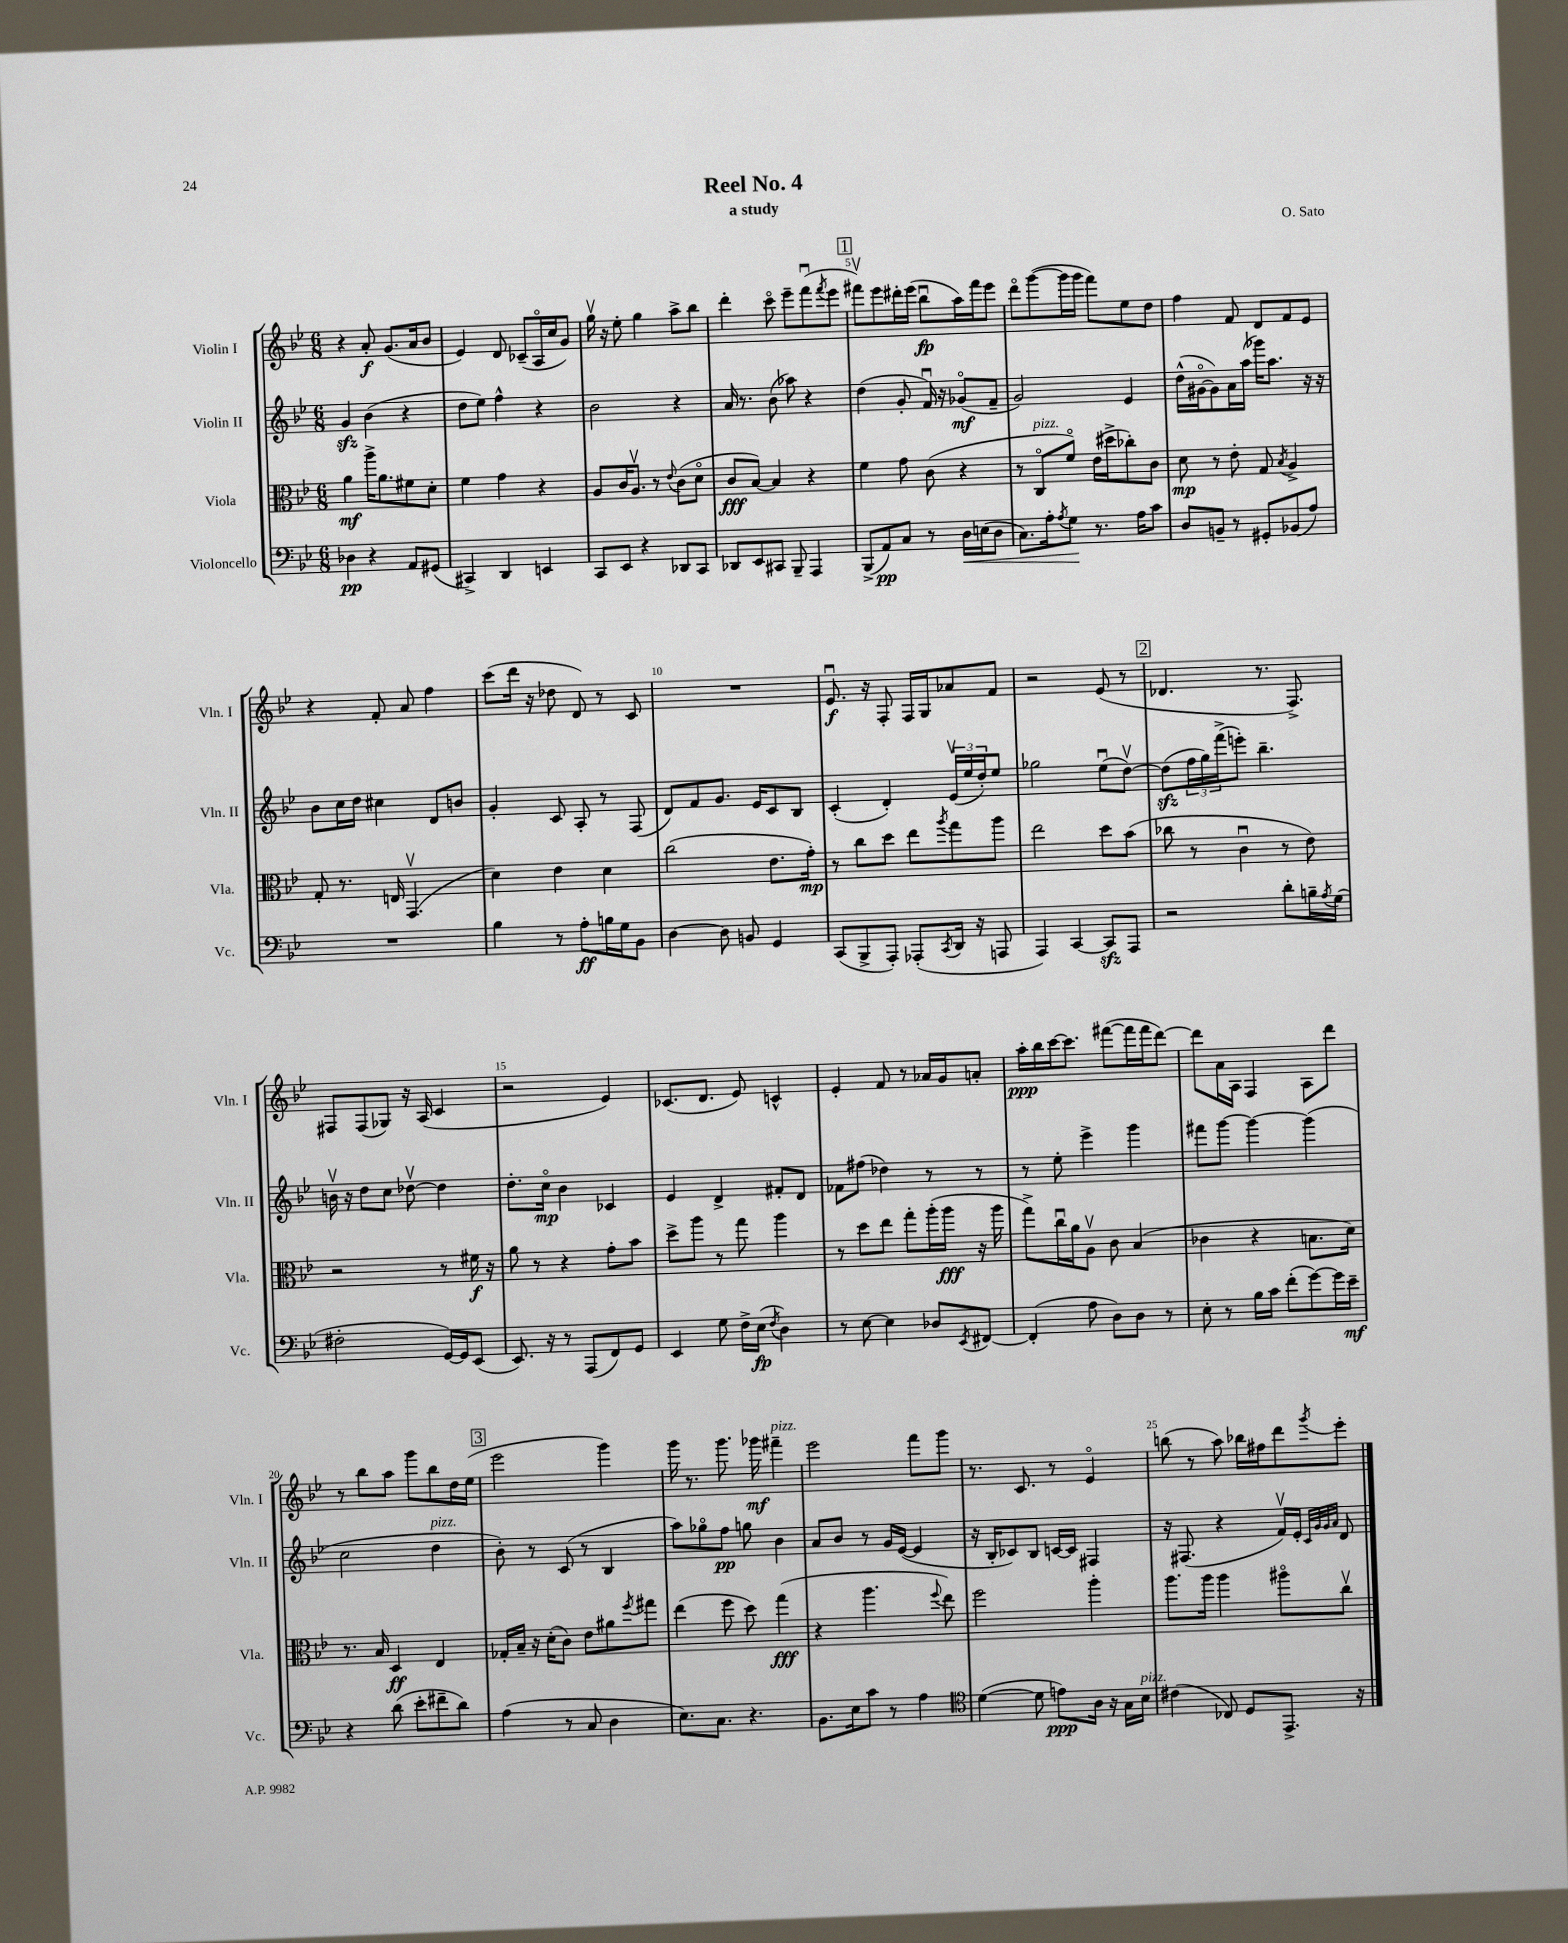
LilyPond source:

\header { title = "Reel No. 4" composer = "O. Sato" subtitle = "a study" }
<<
\new StaffGroup <<
\new Staff = "s0" \with { instrumentName = "Violin I" shortInstrumentName = "Vln. I" } {
    \clef treble \key bes \major \numericTimeSignature \time 6/8
    r4 a'8-.\f g'8.( a'16 bes'8 |
    ees'4) d'8 ces'8--( a16\flageolet c''16 g'8) |
    g''16\upbow r16 ees''8-. g''4 a''8-> bes''8 |
    d'''4-. c'''8\flageolet ees'''8-- f'''8\downbow( \acciaccatura { f'''8 } ees'''8 |
    \mark \markup { \box "1" } fis'''8\upbow) ees'''8 dis'''16-. ees'''16( bes''8\downbow\fp a''16) fis'''16 ees'''8 |
    d'''8\flageolet g'''8~( g'''16 g'''16 f'''8) ees''8 d''8 |
    f''4 f'8 d'8 f'8 ees'8 |
    r4 f'8-. a'8 f''4 |
    c'''8( d'''16 r16 des''8 d'8) r8 c'8 |
    R2. |
    ees'8.\downbow\f r16 f8-. f16 g16 aes'8 f'8 |
    r2 ees'8( r8 |
    \mark \markup { \box "2" } des'4. r8. f8.->) |
    fis8 fis8( ges8) r16 a16( c'4 |
    r2 ees'4) |
    ces'8.( d'8. ees'8) c'4-^ |
    ees'4-. f'8 r8 aes'16 g'16 a'8-. |
    a''16-.\ppp bes''16 c'''16~ c'''8. fis'''8~( fis'''16 fis'''16 d'''8~) |
    d'''8 a'16 a16 f4 a8 d'''8 |
    r8 bes''8 a''8 g'''8 bes''8 d''16 ees''16( |
    \mark \markup { \box "3" } ees'''2 g'''4) |
    g'''16 r8. g'''8. ges'''16\mf fis'''4--^\markup { \italic "pizz." } |
    ees'''2 f'''8 g'''8 |
    r8. c'8. r8 ees'4\flageolet |
    b''8( r8 a''8) bes''16 fis''16 d'''8 \acciaccatura { g'''8 } ees'''8-. \bar "|." |
}
\new Staff = "s1" \with { instrumentName = "Violin II" shortInstrumentName = "Vln. II" } {
    \clef treble \key bes \major \numericTimeSignature \time 6/8
    g'4\sfz bes'4( r4 |
    d''8 ees''8) f''4-^ r4 |
    bes'2 r4 |
    a'16 r8. bes'8( aes''8) r4 |
    \mark \markup { \box "1" } d''4( g'8-. f'16\downbow) r16 ges'8\flageolet\mf( f'8-- |
    g'2) ees'4 |
    d''16-^( gis'16~\flageolet gis'8) a'16 a''16( ges'''16) a''8. r16 r16 |
    bes'8 c''16 d''16 cis''4 d'8 b'8 |
    g'4-. c'8 a8-. r8 f8( |
    d'8) f'8 g'8. ees'16 c'8 bes8 |
    c'4-.( d'4-.) \tuplet 3/2 { ees'16\upbow( ees''16 d''16-.) } ees''8 |
    ges''2 ees''8\downbow( d''8~\upbow) |
    \mark \markup { \box "2" } d''8\sfz( \tuplet 3/2 { f''16 g''16) f'''16->( } e'''8-.) bes''4.-- |
    b'16\upbow r16 d''8 c''8 des''8~\upbow des''4 |
    d''8.-. c''16\flageolet\mp bes'4 ces'4 |
    ees'4 d'4-> fis'8-. d'8 |
    fes'8 fis''8( des''4) r8 r8 |
    r8 ees''8-. ees'''4-> g'''4 |
    fis'''8 g'''8~ g'''4~ g'''4( |
    c''2 d''4^\markup { \italic "pizz." } |
    \mark \markup { \box "3" } bes'8-.) r8 c'8( r8 bes4 |
    a''8) ges''8\flageolet f''8\pp g''8 bes'4 |
    a'8 bes'8 r8 g'16 ees'16~( ees'4 |
    r16 bes16-. ces'8) bes8 c'16~ c'16 fis4 |
    r16 fis8.( r4 f'16\upbow) ees'16-. \grace { c'32 g'32 g'32 a'32 } d'8 \bar "|." |
}
\new Staff = "s2" \with { instrumentName = "Viola" shortInstrumentName = "Vla." } {
    \clef alto \key bes \major \numericTimeSignature \time 6/8
    a'4\mf a''16-> a'8. fis'8 d'8-. |
    f'4 g'4 r4 |
    a8 c'16 a8.\upbow r8 \appoggiatura { ees'8 } c'8( d'8\flageolet |
    c'8\fff bes8~) bes4 r4 |
    \mark \markup { \box "1" } f'4 g'8 c'8( r4 |
    r8 c8\flageolet^\markup { \italic "pizz." } f'8\flageolet) ees'16( dis''16-> ces''8-.) c'8 |
    d'8\mp r8 ees'8-. g8 \acciaccatura { bes8 } a4-> |
    g8-. r8. e16 g,4.\upbow( |
    d'4) ees'4 d'4 |
    c''2( ees'8. g'16-.\mp) |
    r8 c''8 d''8 ees''8 \acciaccatura { a''8 } g''8 a''8 |
    ees''2 d''8 bes'8( |
    \mark \markup { \box "2" } ces''8 r8 c'4\downbow r8 ees'8) |
    r2 r8 fis'16\f r16 |
    a'8 r8 r4 g'8-. bes'8 |
    d''8-> a''8 r8 g''8 a''4 |
    r8 d''8 ees''8 g''8-. a''16-.( a''16\fff r16 a''16 |
    g''8->) c''16\downbow a'16 a8\upbow c'8 bes4( |
    ces'4 r4 b8. d'16) |
    r8. bes16 d4\ff ees4 |
    \mark \markup { \box "3" } ges16-. bes16-- r16 d'16-.( c'8) ees'8 ais'8 \acciaccatura { f''8 } gis''8 |
    ees''4( f''8 d''8) g''4\fff( |
    r4 a''4. \appoggiatura { f''8 } ees''8) |
    f''2 a''4-. |
    a''8. a''16 a''4 ais''8\flageolet c''8\upbow \bar "|." |
}
\new Staff = "s3" \with { instrumentName = "Violoncello" shortInstrumentName = "Vc." } {
    \clef bass \key bes \major \numericTimeSignature \time 6/8
    des4\pp r4 a,8 gis,8( |
    cis,4->) d,4 e,4 |
    c,8 ees,8 r4 des,8 c,8 |
    des,8 ees,8 cis,8 bes,,8-- a,,4 |
    \mark \markup { \box "1" } bes,,8->( a,8\pp) c8 r8 d16\< e16( d8 |
    c8.) a16-. \acciaccatura { a8 } g8\! r8. a16 c'8 |
    d8 b,8-- r8 gis,8-. bes,8( a8) |
    R2. |
    bes4 r8 a8-.\ff b16 g16 bes,8 |
    d4~ d8 b,8 g,4 |
    c,8( bes,,8-> a,,8-.) aes,,8-.( \acciaccatura { c,8 } d,16 r16 a,,8 |
    a,,4) c,4~ c,8\sfz a,,8 |
    \mark \markup { \box "2" } r2 d'8-. b16-- \acciaccatura { a8 } g16( |
    fis2-. g,16~) g,16 ees,8( |
    ees,8.) r16 r8 a,,8( f,8) g,8 |
    ees,4 g8 f16-> ees16\fp( \acciaccatura { f8 } d4) |
    r8 ees8~ ees4 des8 \acciaccatura { ees,8 } fis,8~ |
    fis,4-.( a8 d8) d8 r8 |
    ees8-. r8 bes16 c'16 f'8-.( g'8~) g'16 ees'16--\mf |
    r4 d'8( ees'8-. fis'8-- d'8) |
    \mark \markup { \box "3" } a4( r8 c8 d4 |
    ees8.) c8. r4. |
    bes,8. ees16 c'8 r8 a4 |
    \clef tenor d'4~( d'8 e'8\ppp) a16 r16 g16 bes16^\markup { \italic "pizz." } |
    cis'4( ces8) d8 ees,8.-> r16 \bar "|." |
}
>>
>>
\layout { \context { \Score \override BarNumber.break-visibility = ##(#f #t #t) barNumberVisibility = #(every-nth-bar-number-visible 5) } }
